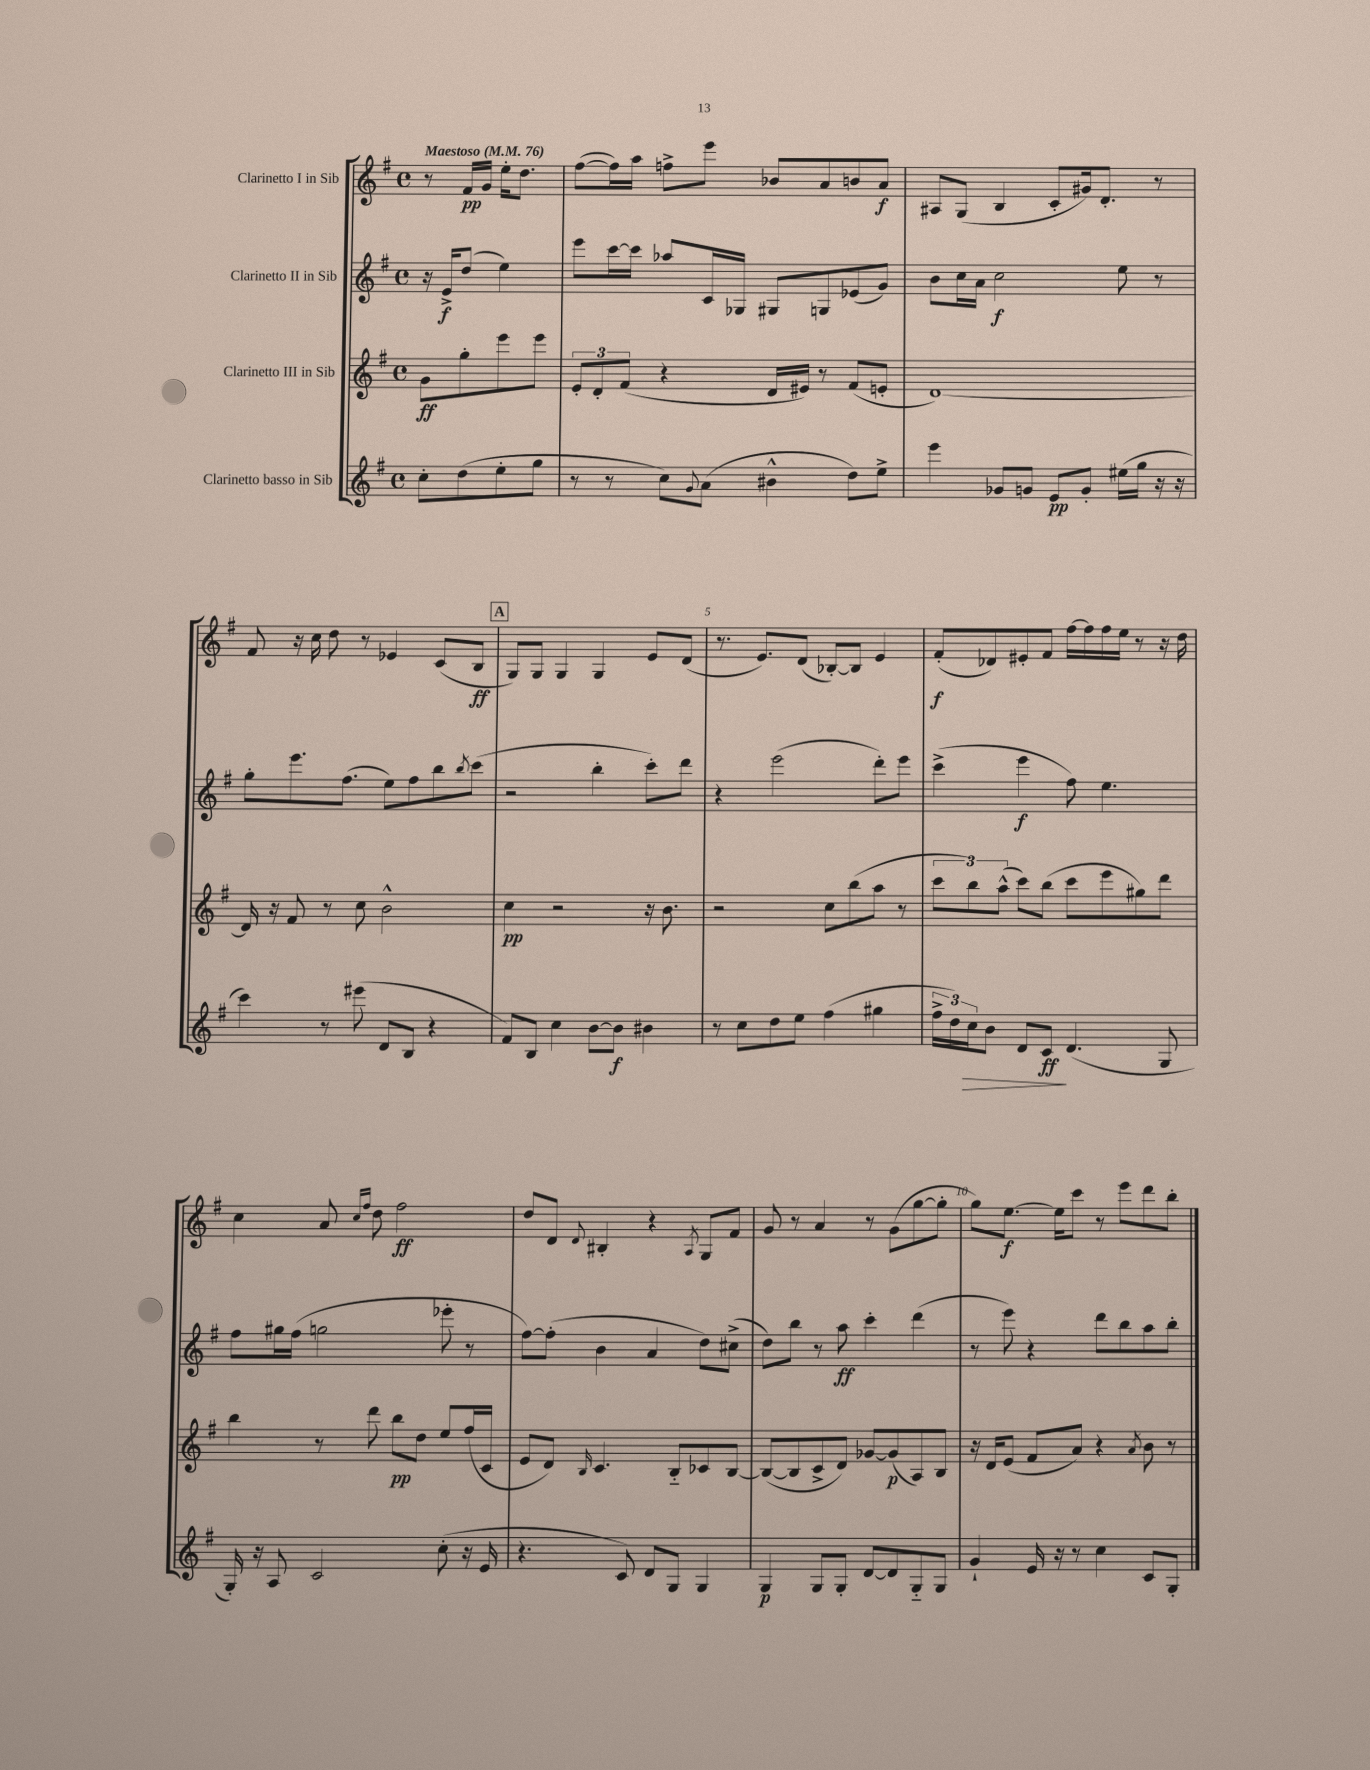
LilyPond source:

<<
\new StaffGroup <<
\new Staff = "s0" \with { instrumentName = "Clarinetto I in Sib" } {
    \clef treble \key g \major \defaultTimeSignature \time 4/4 \partial 2 \tempo "Maestoso" 4 = 76
    r8 fis'16\pp g'16 e''16-. d''8. |
    fis''8~( fis''16) a''16 f''8-> e'''8 bes'8 a'8 b'8 a'8\f |
    ais8 g8( b4 c'8-. gis'16) d'8.-. r8 |
    fis'8 r16 c''16 d''8 r8 ees'4 c'8( b8\ff |
    \mark \markup { \box "A" } g8) g8 g4 g4 e'8 d'8( |
    r8. e'8.) d'8( bes8~-.) bes8 e'4 |
    fis'8-.\f( des'8) eis'8-. fis'8 fis''16~ fis''16 fis''16 e''16 r8 r16 d''16 |
    c''4 a'8 \grace { c''16 fis''16 } d''8 fis''2\ff |
    d''8 d'8 \appoggiatura { d'8 } bis4-. r4 \acciaccatura { a8 } g8 fis'8 |
    g'8 r8 a'4 r8 g'8( g''8~ g''8-. |
    g''8) e''8.~\f e''16 c'''8 r8 e'''8 d'''8 b''8-. \bar "|." |
}
\new Staff = "s1" \with { instrumentName = "Clarinetto II in Sib" } {
    \clef treble \key g \major \defaultTimeSignature \time 4/4 \partial 2
    r16 e'16->\f d''8( e''4) |
    e'''8 c'''16~ c'''16 aes''8 c'16 ges16 gis8 g8 ees'8( g'8) |
    b'8 c''16 a'16 c''2\f e''8 r8 |
    g''8-. e'''8. fis''8.( e''8) fis''8 b''8 \acciaccatura { b''8 } c'''8( |
    \mark \markup { \box "A" } r2 b''4-. c'''8-.) d'''8 |
    r4 e'''2( d'''8-.) e'''8 |
    c'''4->( e'''4\f fis''8) e''4. |
    fis''8 gis''16 fis''16( g''2 ees'''8-. r8 |
    fis''8~) fis''8-.( b'4 a'4 d''8) cis''8->( |
    d''8) b''8 r8 a''8\ff c'''4-. d'''4( |
    r8 e'''8) r4 d'''8 b''8 a''8 b''8-. \bar "|." |
}
\new Staff = "s2" \with { instrumentName = "Clarinetto III in Sib" } {
    \clef treble \key g \major \defaultTimeSignature \time 4/4 \partial 2
    g'8\ff g''8-. e'''8 e'''8 |
    \tuplet 3/2 { e'8-. d'8-. fis'8( } r4 d'16 eis'16) r8 fis'8( e'8-. |
    d'1~) |
    d'16 r16 fis'8 r8 c''8 b'2-^ |
    \mark \markup { \box "A" } c''4\pp r2 r16 b'8. |
    r2 c''8 b''8( a''8 r8 |
    \tuplet 3/2 { c'''8 b''8) a''8-^( } c'''8) b''8( c'''8 e'''8 gis''8) d'''8 |
    b''4 r8 d'''8 b''8\pp d''8 e''8 fis''16( c'16 |
    e'8 d'8) \grace { b16 } c'4. b8-_ ces'8 b8~ |
    b8~( b8 c'8-> d'8) ges'8~ ges'8\p( a8) b8 |
    r16 d'16 e'8( fis'8 a'8) r4 \acciaccatura { a'8 } b'8 r8 \bar "|." |
}
\new Staff = "s3" \with { instrumentName = "Clarinetto basso in Sib" } {
    \clef treble \key g \major \defaultTimeSignature \time 4/4 \partial 2
    c''8-. d''8( e''8-. g''8 |
    r8 r8 c''8) \appoggiatura { g'8 } a'8( bis'4-^ d''8) e''8-> |
    e'''4 ges'8 g'8 e'8\pp g'8-. eis''16( g''16 r16 r16 |
    c'''4) r8 eis'''8( d'8 b8 r4 |
    \mark \markup { \box "A" } fis'8) b8 c''4 b'8~ b'8\f bis'4 |
    r8 c''8 d''8 e''8 fis''4( gis''4 |
    \tuplet 3/2 { fis''16-> d''16) c''16\> } b'8 d'8 c'8\ff\! d'4.( g8 |
    g16-.) r16 a8 c'2 c''8-.( r16 e'16 |
    r4. c'8) d'8 g8 g4 |
    g4\p g8 g8-. d'8~ d'8 g8-_ g8 |
    g'4-! e'16 r16 r8 c''4 c'8 g8-. \bar "|." |
}
>>
>>
\layout { \context { \Score \override BarNumber.break-visibility = ##(#f #t #t) barNumberVisibility = #(every-nth-bar-number-visible 5) } }
